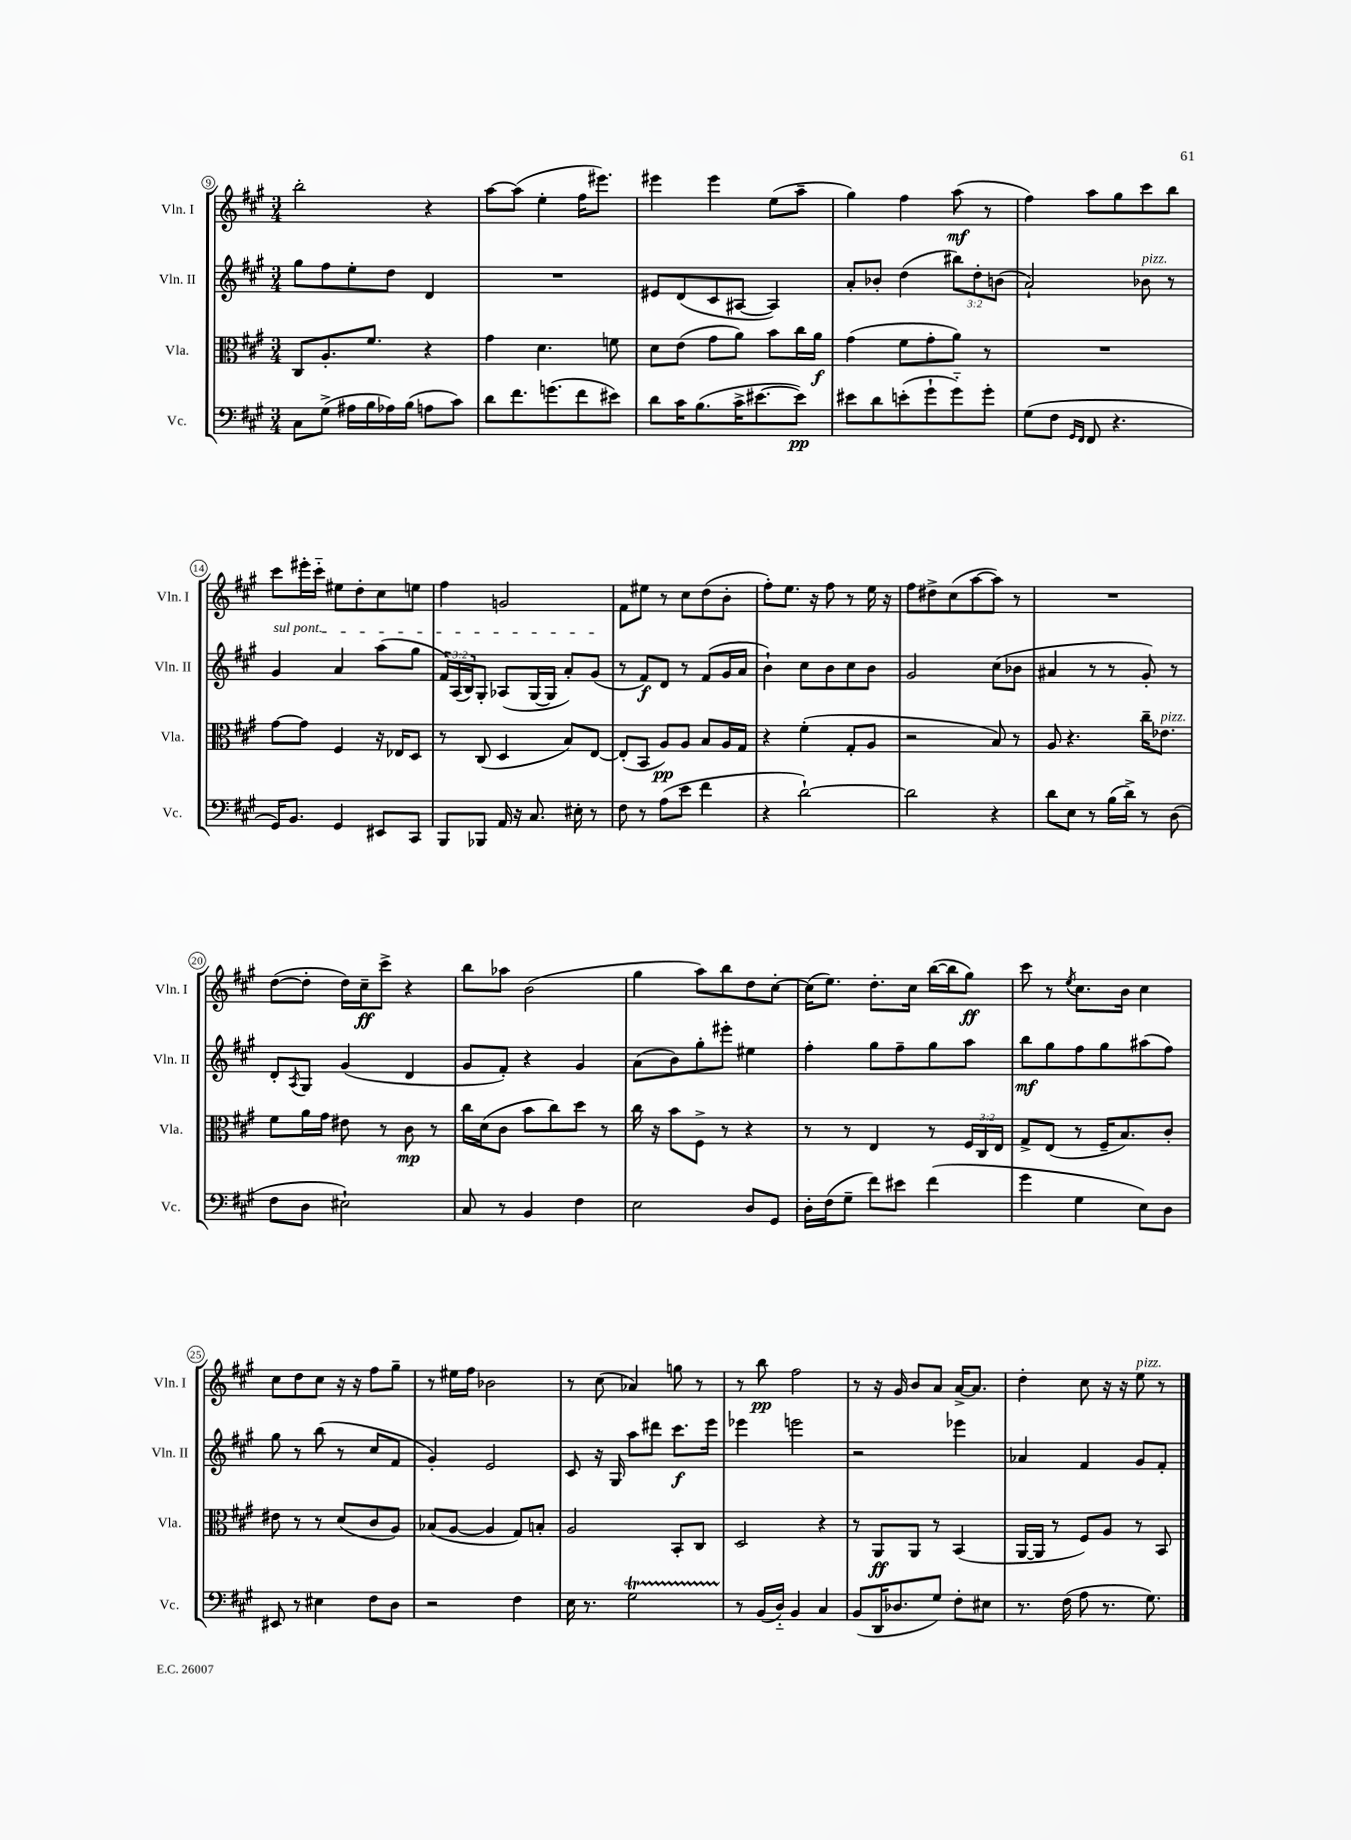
<<
\new StaffGroup <<
\new Staff = "s0" \with { instrumentName = "Vln. I" shortInstrumentName = "Vln. I" } {
    \clef treble \key a \major \numericTimeSignature \time 3/4
    b''2-. r4 |
    a''8~ a''8( e''4-. fis''16 eis'''8.) |
    eis'''4 eis'''4 e''8( a''8-- |
    gis''4) fis''4 a''8\mf( r8 |
    fis''4) a''8 gis''8 cis'''8 b''8 |
    cis'''8 eis'''16-. cis'''16-_ eis''8 d''8-. cis''8 e''8 |
    fis''4 g'2 |
    fis'8 eis''8 r8 cis''8 d''8( b'8-. |
    fis''8-.) e''8. r16 fis''8 r8 e''16 r16 |
    fis''8 dis''8-> cis''8( a''8~ a''8) r8 |
    R2. |
    d''8~( d''8-. d''16) cis''16--\ff cis'''8-> r4 |
    b''8 aes''8 b'2( |
    gis''4 a''8) b''8 d''8 cis''8~-. |
    cis''16( e''8.) d''8.-. cis''16 b''16~( b''16 gis''8\ff) |
    cis'''8 r8 \acciaccatura { e''8 } cis''8. b'16 cis''4 |
    cis''8 d''8 cis''8 r16 r16 fis''8 gis''8-- |
    r8 eis''16 fis''16 bes'2 |
    r8 cis''8( aes'4) g''8 r8 |
    r8 b''8\pp fis''2 |
    r8 r16 gis'16 b'8 a'8 a'16~-> a'8. |
    d''4-. cis''8 r16 r16 e''8^\markup { \italic "pizz." } r8 \bar "|." |
}
\new Staff = "s1" \with { instrumentName = "Vln. II" shortInstrumentName = "Vln. II" } {
    \clef treble \key a \major \numericTimeSignature \time 3/4 \override Staff.TupletNumber.text = #tuplet-number::calc-fraction-text
    gis''8 fis''8 e''8-. d''8 d'4 |
    R2. |
    eis'8 d'8( cis'8 ais8~ ais4) |
    a'8-. bes'8-. d''4( \tuplet 3/2 { bis''8) d''8-. b'8( } |
    a'2-!) bes'8^\markup { \italic "pizz." } r8 |
    \once \override TextSpanner.bound-details.left.text = \markup { \italic "sul pont." } gis'4\startTextSpan a'4 a''8( gis''8 |
    \tuplet 3/2 { fis'16) a16( b16) } gis8-. aes8( gis16~ gis16 a'8-.) gis'8\stopTextSpan( |
    r8 fis'8\f) d'8 r8 fis'8( gis'16 a'16 |
    b'4-!) cis''8 b'8 cis''8 b'8 |
    gis'2 cis''8( bes'8 |
    ais'4 r8 r8 gis'8-.) r8 |
    d'8-. \acciaccatura { a8 } gis8 gis'4( d'4 |
    gis'8 fis'8-.) r4 gis'4 |
    a'8( b'8) gis''8-. eis'''8-. eis''4 |
    fis''4-. gis''8 fis''8-- gis''8 a''8 |
    b''8\mf gis''8 fis''8 gis''8 ais''8( fis''8) |
    gis''8 r8 b''8( r8 cis''8 fis'8 |
    gis'4-.) e'2 |
    cis'8 r16 gis16 a''8 dis'''8 cis'''8.\f e'''16 |
    ees'''4 e'''2 |
    r2 ees'''4 |
    aes'4 fis'4 gis'8 fis'8-. \bar "|." |
}
\new Staff = "s2" \with { instrumentName = "Vla." shortInstrumentName = "Vla." } {
    \clef alto \key a \major \numericTimeSignature \time 3/4 \override Staff.TupletNumber.text = #tuplet-number::calc-fraction-text
    cis8 a8.-. fis'8. r4 |
    gis'4 d'4. f'8 |
    d'8 e'8( gis'8 a'8) b'8 cis''16 a'16\f |
    gis'4( fis'8 gis'8-. a'8) r8 |
    R2. |
    gis'8~ gis'8 fis4 r16 ees16 d8 |
    r8 cis8( d4 b8) e8~ |
    e8-.( b,8 a8\pp) a8 b8 a16 gis16 |
    r4 fis'4-.( gis8-. a8 |
    r2 b8) r8 |
    a8 r4. cis''16-- ees'8.^\markup { \italic "pizz." } |
    fis'8 a'16 gis'16 eis'8 r8 cis'8\mp r8 |
    cis''16 d'16( cis'8 b'8 cis''8) d''8 r8 |
    cis''16 r16 b'8 fis8-> r8 r4 |
    r8 r8 e4 r8 \tuplet 3/2 { fis16 cis16 e16 } |
    gis8-> e8( r8 fis16-- b8.) cis'8-. |
    eis'8 r8 r8 d'8( cis'8 a8) |
    bes8( a8~ a4 gis8) b8-. |
    a2 b,8-. cis8 |
    d2 r4 |
    r8 a,8\ff a,8 r8 b,4( |
    a,16~ a,16 r8 fis8) a8 r8 b,8 \bar "|." |
}
\new Staff = "s3" \with { instrumentName = "Vc." shortInstrumentName = "Vc." } {
    \clef bass \key a \major \numericTimeSignature \time 3/4
    cis8 gis8->( ais16 b16 aes16) b16( a8 cis'8) |
    d'8 fis'8. g'8.( fis'8 eis'8) |
    d'8 cis'16 b8.( cis'16-> eis'8.~ eis'8\pp) |
    eis'8 d'8 e'8-.( gis'8-! gis'8-_) gis'8-. |
    gis8( fis8 \grace { gis,16 fis,16 } fis,8 r4. |
    gis,16) b,8. gis,4 eis,8 cis,8 |
    b,,8 bes,,8 a,16 r16 cis8. eis16-. r8 |
    fis8 r8 a8( e'8 fis'4 |
    r4 d'2~-!) |
    d'2 r4 |
    d'8 e8 r8 b16( d'16->) r8 d8( |
    fis8 d8 eis2-!) |
    cis8 r8 b,4 fis4 |
    e2 d8 gis,8 |
    d16-. fis16( gis8-- fis'8) eis'8 fis'4( |
    gis'4 gis4 e8) d8 |
    eis,8 r8 eis4 fis8 d8 |
    r2 fis4 |
    e16 r8. gis2\startTrillSpan |
    r8\stopTrillSpan b,16( d16-_) b,4 cis4 |
    b,8( d,16 des8. gis8) fis8-. eis8 |
    r8. fis16( a8 r8. gis8.) \bar "|." |
}
>>
>>
\layout { \context { \Score currentBarNumber = #9 \override BarNumber.stencil = #(make-stencil-circler 0.1 0.3 ly:text-interface::print) } }
